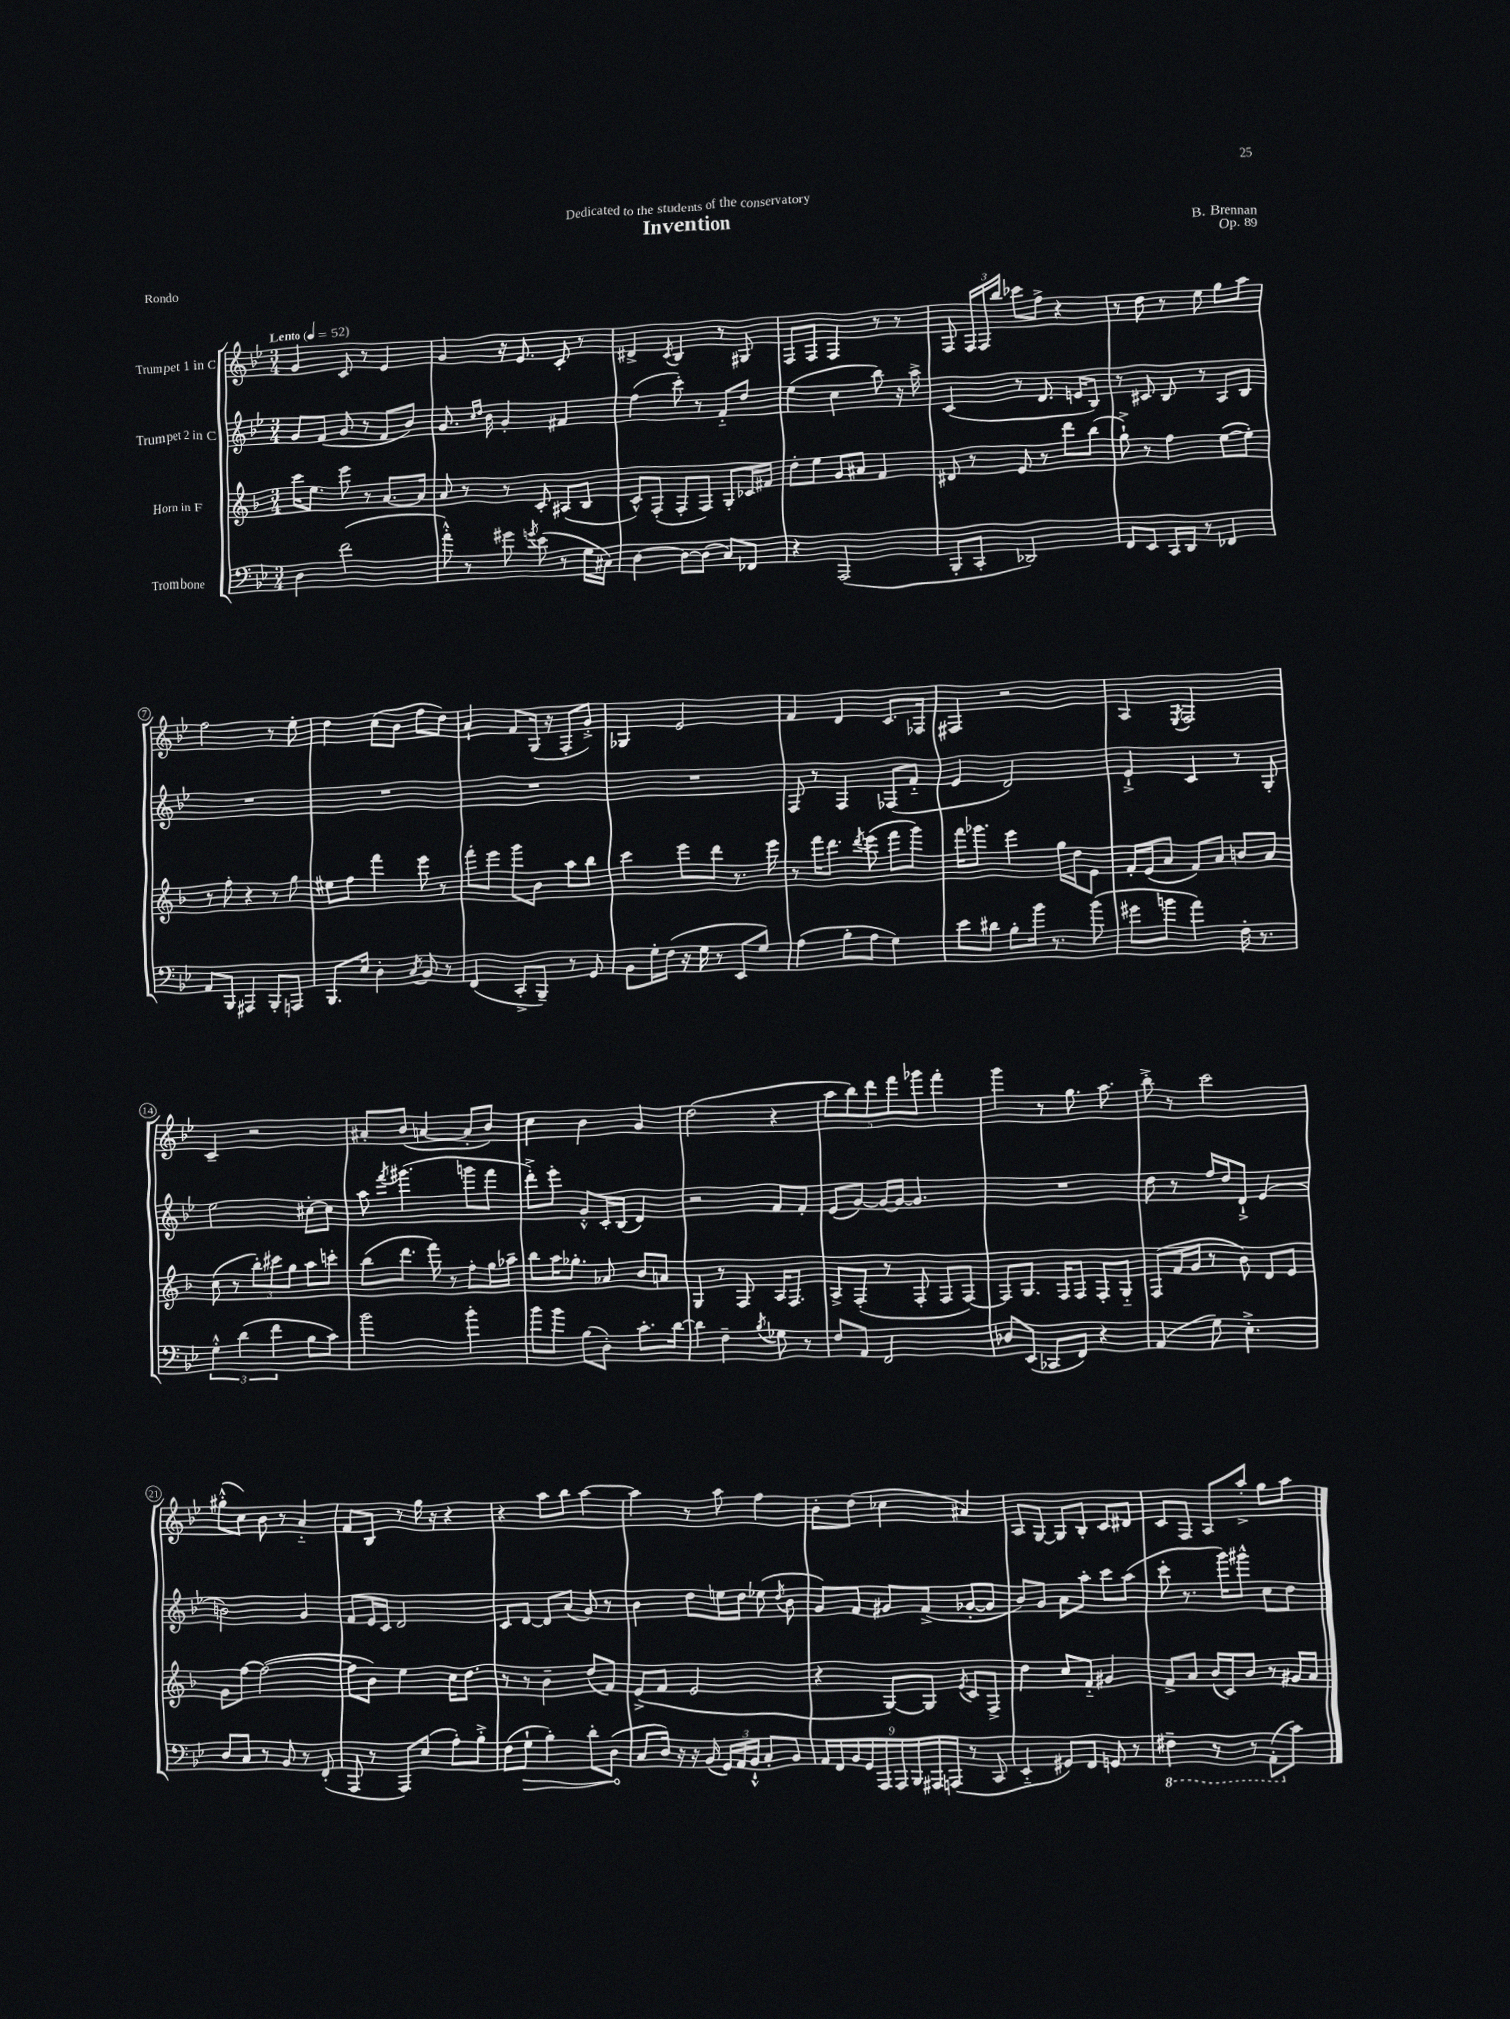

**kern	**dynam	**kern	**kern	**kern
*part4	*part4	*part3	*part2	*part1
*staff4	*staff4	*staff3	*staff2	*staff1
*I"Trombone	*	*I"Horn in F	*I"Trumpet 2 in C	*I"Trumpet 1 in C
*clefF4	*	*clefG2	*clefG2	*clefG2
*k[b-e-]	*	*k[b-]	*k[b-e-]	*k[b-e-]
*M3/4	*	*M3/4	*M3/4	*M3/4
*MM52	*	*MM52	*MM52	*MM52
=1	=1	=1	=1	=1
!	!	!	!	!LO:TX:a:B:t=Lento
4D\	.	16ccc\KL	8g/L	4g/
.	.	8.ee\J	.	.
.	.	.	(8f/J	.
(2f\	.	8eee\	8g/	8c/
.	.	8r	8r	8r
.	.	[8.a/L	8f/L	4e-/
.	.	.	8b-/J)	.
.	.	16a/Jk]	.	.
=2	=2	=2	=2	=2
8a'^^\)	.	8a/	8.g/	4g/
8r	.	8r	.	.
.	.	.	16qqcc/LL	.
.	.	.	16qqdd/JJ	.
.	.	.	16b-\	.
8g#X\	.	8r	4g'/	16r
.	.	.	.	8.e-/
8qgn/	.	.	.	.
(8e-\	.	8c'/	.	.
8r	.	(8A#X/L	4f#X/	8c'/
16G\LL	.	8B-/J	.	8r
16C#X\JJ)	.	.	.	.
=3	=3	=3	=3	=3
[4D\	.	8c^^/L)	(4ff\	4d#X^/
.	.	(8F'/J	.	.
.	.	.	.	8qc/
8D\L_	.	8F'/L	8ccc'\)	4B-/
(8D\J]	.	8F/J)	8r	.
8C/L)	.	8G'/L	8f/L	8r
8FF-X/J	.	16c-X/L	8dd/J	8G#X/
.	.	16f#X/JJ	.	.
=4	=4	=4	=4	=4
4r	.	8dd'\L	(4ee-\	8F/L
.	.	8ee\J	.	8F/J
(2AAA/	.	8g/L	4cc\	4F/
.	.	8a#X/J	.	.
.	.	4f/	8bb-\)	8r
.	.	.	16r	8r
.	.	.	16aa^\	.
=5	=5	=5	=5	=5
8BBB-'/L	.	8d#X/	(4c/	8F/
8CC'/J	.	8r	.	24F/LL
.	.	.	.	24F/
.	.	.	.	24bb-/JJ
2DD-X/)	.	8e/	8r	8ccc-X\L
.	.	8r	8.d/	8ff^\J
.	.	8ddd\L	.	4r
.	.	.	16en/KL	.
.	.	(8bb-\J	8B-/J)	.
=6	=6	=6	=6	=6
8FF/L	.	8gg`^\)	8r	8r
8EE-/J	.	8r	8c#X/	8dd\
16CC/LL	.	4ff\	8B-/	8r
16DD/JJ	.	.	.	.
8r	.	.	8r	8ee-\
4FF-X/	.	([8ee\L	8A/L	8gg\L
.	.	8ee'\J])	8B-/J	8aa\J
!!LO:LB:g=z
=7	=7	=7	=7	=7
8AA/L	.	8r	2.r	2ff\
8BBB-/J	.	8ff'\	.	.
4AAA#X/	.	4r	.	.
8BBB-'/L	.	8r	.	8r
8AAAn/J	.	8gg\	.	8ee-'\
=8	=8	=8	=8	=8
8.BBB-/L	.	8ee#X\L	2.r	4dd\
.	.	8ff\J	.	.
16E-/Jk	.	.	.	.
4D'\	.	4fff\	.	(8cc\L
.	.	.	.	8b-\J
8qC/	.	.	.	.
8BB-/	.	8eee\	.	8ff\L
8r	.	8r	.	8dd\J)
=9	=9	=9	=9	=9
(4FF/	.	8fff'\L	2.r	4a`/
.	.	8eee\J	.	.
8CC'^/L	.	8ggg\L	.	8f/L
8BBB-~/J)	.	8b-\J	.	(16G/Jk
.	.	.	.	16r
8r	.	8aa\L	.	8F'/L
8GG/	.	8bb-\J	.	8g'^/J)
=10	=10	=10	=10	=10
8BB-\L	.	4ccc\	2.r	4G-X/
16G'\L	.	.	.	.
(16F\JJ	.	.	.	.
16r	.	8eee\L	.	2e-/
16G\	.	.	.	.
8r	.	8ddd\J	.	.
8EE-/L	.	8.r	.	.
8G/J)	.	.	.	.
.	.	16eee\	.	.
=11	=11	=11	=11	=11
(4A\	.	8r	8F/	4f/
.	.	16fff\KL	8r	.
.	.	8.ddd\J	.	.
8B-'\L	.	.	4F/	4d/
.	.	8qddd/	.	.
8A\J	.	(8eee\	.	.
4G\)	.	8fff\L	(8F-X/L	8.c/L
.	.	8ggg\J)	8f/J	.
.	.	.	.	16F-X/Jk
=12	=12	=12	=12	=12
8e-\L	.	16fff\KL	4e-/	4F#X/
.	.	8.ggg-X\J	.	.
8d#X\J	.	.	.	.
8B-'\L	.	4eee\	2d/)	2r
16b-\Jk	.	.	.	.
8.r	.	.	.	.
.	.	16gg\LL	.	.
.	.	16dd\J	.	.
(8b-\	.	8e\J	.	.
=13	=13	=13	=13	=13
8g#X\L	.	16f'/LL	4e-`^/	4A/
.	.	(16e/J	.	.
8bn\J	.	8a/J	.	.
.	.	.	.	8qE-/
4a\)	.	8f/L)	4c/	2F/
.	.	8a/J	.	.
16F'\	.	8bn/L	8r	.
8.r	.	.	.	.
.	.	8a/J	8G'/	.
!!LO:LB:g=z
=14	=14	=14	=14	=14
6G'^^\	.	(8cc\	2ee-\	4c~/
.	.	8r	.	.
(6d\	.	.	.	.
.	.	12bb-'\L)	.	2r
6f\	.	12ccc#X\	.	.
.	.	12gg\J	.	.
8B-\L	.	8aa\L	[8cc#X'\L	.
8c\J)	.	8cccn'\J	8cc#\J]	.
=15	=15	=15	=15	=15
2b-\	.	(8bb-\L	8aa\	8a#X'/L
.	.	.	8qfff/	.
.	.	8.ddd\J	(4.ggg#X\	(8b-/J
.	.	.	.	[4an/
.	.	16fff\)	.	.
.	.	8r	.	.
4b-'\	.	8ff'\L	8gggn\L	8a'/L]
.	.	16gg\L	8fff\J	8b-/J)
.	.	16aa-X~\JJ	.	.
=16	=16	=16	=16	=16
8b-\L	.	8bb-\L	8ddd'^\L)	4cc\
8b-\J	.	16aa\K	8eee-'\J	.
.	.	8.gg-X'\J	.	.
(8B-\L	.	.	8g'^^/L	4b-\
8D'\J)	.	8a-X/	16c'/L	.
.	.	.	(16B-/JJ	.
8.c'\L	.	8b-/L	4d/)	4g/
.	.	8an/J	.	.
[16d\Jk	.	.	.	.
=17	=17	=17	=17	=17
4d\]	.	4G/	2r	(2dd\
4F~\	.	8r	.	.
.	.	8F/	.	.
8qB-/	.	.	.	.
8G-X\	.	16A/KL	8f/L	4r
.	.	8.F/J	.	.
8r	.	.	8f'/J	.
=18	=18	=18	=18	=18
8F/L	.	8A^/L	(8e-/L	10aa\L
.	.	.	.	10bb-\)
8AA/J	.	(8F'/J	[8g/J)	.
.	.	.	.	10ddd\
2FF/	.	8r	16g/LL_	.
.	.	.	.	10fff\
.	.	.	16g/JJ_	.
.	.	8F'/	4.g/]	.
.	.	.	.	10ggg-X\J
.	.	8F/L	.	4fff'\
.	.	[8F/J)	.	.
=19	=19	=19	=19	=19
8D-X/L	.	8F/L]	2.r	4ggg\
(8EE-/J	.	8.G/J	.	.
8CC-X/L	.	.	.	8r
.	.	16F/KL	.	.
8FF/J)	.	8F/J	.	8.gg\
4r	.	8F'/L	.	.
.	.	.	.	8.aa\
.	.	8G/J	.	.
=20	=20	=20	=20	=20
(4AA/	.	(8F/L	8dd\	8bb-'^\
.	.	16f/L	8r	8r
.	.	16g/JJ	.	.
8G\)	.	8r	16ff/LL	2ccc\
.	.	.	16dd/J	.
4.E-'^\	.	8b-\)	8d`^/J	.
.	.	8d/L	(4e-/	.
.	.	8e/J	.	.
!!LO:LB:g=z
=21	=21	=21	=21	=21
8D/L	.	8g\L	2bn\)	(8gg#X'^^\L
8C/J	.	[8ff\J	.	8cc\J)
8r	.	(2ff\_	.	8b-\
8BB-/	.	.	.	8r
8r	.	.	4g/	4a/
(8FF'/	.	.	.	.
=22	=22	=22	=22	=22
8AAA/	.	8ff\L]	8f/L	8f/L
8r	.	8b-\J)	16e-/L	8B-/J
.	.	.	16c/JJ	.
8AAA/L)	.	4ee\	2d/	8r
(8E-/J	.	.	.	16gg\
.	.	.	.	16r
8A'\L)	.	16cc\KL	.	4r
.	.	8.dd\J	.	.
8B-'^\J	.	.	.	.
=23	=23	=23	=23	=23
(8F\L	.	8r	8c/L	4r
!	!LO:HP:b	!	!	!
8G`\J	>	8r	[8d/J	.
4B-'\)	.	4b-~\	8d/L]	8aa\L
.	.	.	(8a/J	8bb-\J
8d'\L	.	(8dd/L	8g/)	[4aa\
(8D\J	.	8f/J)	8r	.
.	]	.	.	.
=24	=24	=24	=24	=24
8C/L	.	(8e^/L	4b-\	4aa\]
16D/Jk)	.	8f/J	.	.
16r	.	.	.	.
16r	.	2e/	8dd\L	8r
(16BB-/	.	.	.	.
24GG/LL)	.	.	16een\L	8aa\
24AA/	.	.	.	.
.	.	.	16dd\JJ	.
24BB-`^^/JJ	.	.	.	.
8C'/L	.	.	(8ee-X\	4ff\
.	.	.	8qdd/	.
8BB-/J	.	.	8b-\	.
=25	=25	=25	=25	=25
18AA/LL	.	4r	8g/L)	8b-'\L
18FF/	.	.	.	.
18BB-/	.	.	.	.
.	.	.	8f/J	(8dd\J
18GG/	.	.	.	.
18AAA/	.	.	.	.
.	.	[8G/L)	8g#X/L	4cc-X\
18AAA/	.	.	.	.
18BBB-/	.	.	.	.
.	.	8G/J]	(8f^/J	.
18AAA#X/	.	.	.	.
(18AAAn/JJ	.	.	.	.
.	.	8qe/	.	.
8r	.	8c/L	[8g-X'/L	4a#X/)
8CC/	.	8F^/J	8g-/J]	.
=26	=26	=26	=26	=26
4EE-/	.	4dd\	8b-/L)	8A/L
.	.	.	8g/J	[8G/J
8GG#X/L)	.	8cc/L	8a\L	8G/L]
8FF/J	.	8f/J	8aa'\J	8B-'/J
8GGn/	.	4g#X/	8ccc\L	8c/L
8r	.	.	(8aa\J	8d#X/J
=27	=27	=27	=27	=27
*8ba	*	*	*	*
4FF#X~\	.	8f^/L	8ccc'\	8c/L
.	.	8a/J	8.r	8F/J
8r	.	(16b-/LL	.	8A/L
.	.	16c/J)	16ggg\KL)	.
8r	.	8b-/J	8ggg#X^^\J	8aa'^/J
(8AAA'\L	.	8r	8cc\L	8gg\L
*X8ba	*	*	*	*
8c\J)	.	16g#X/LL	8dd\J	8aa\J
.	.	16a/JJ	.	.
==	==	==	==	==
*-	*-	*-	*-	*-
